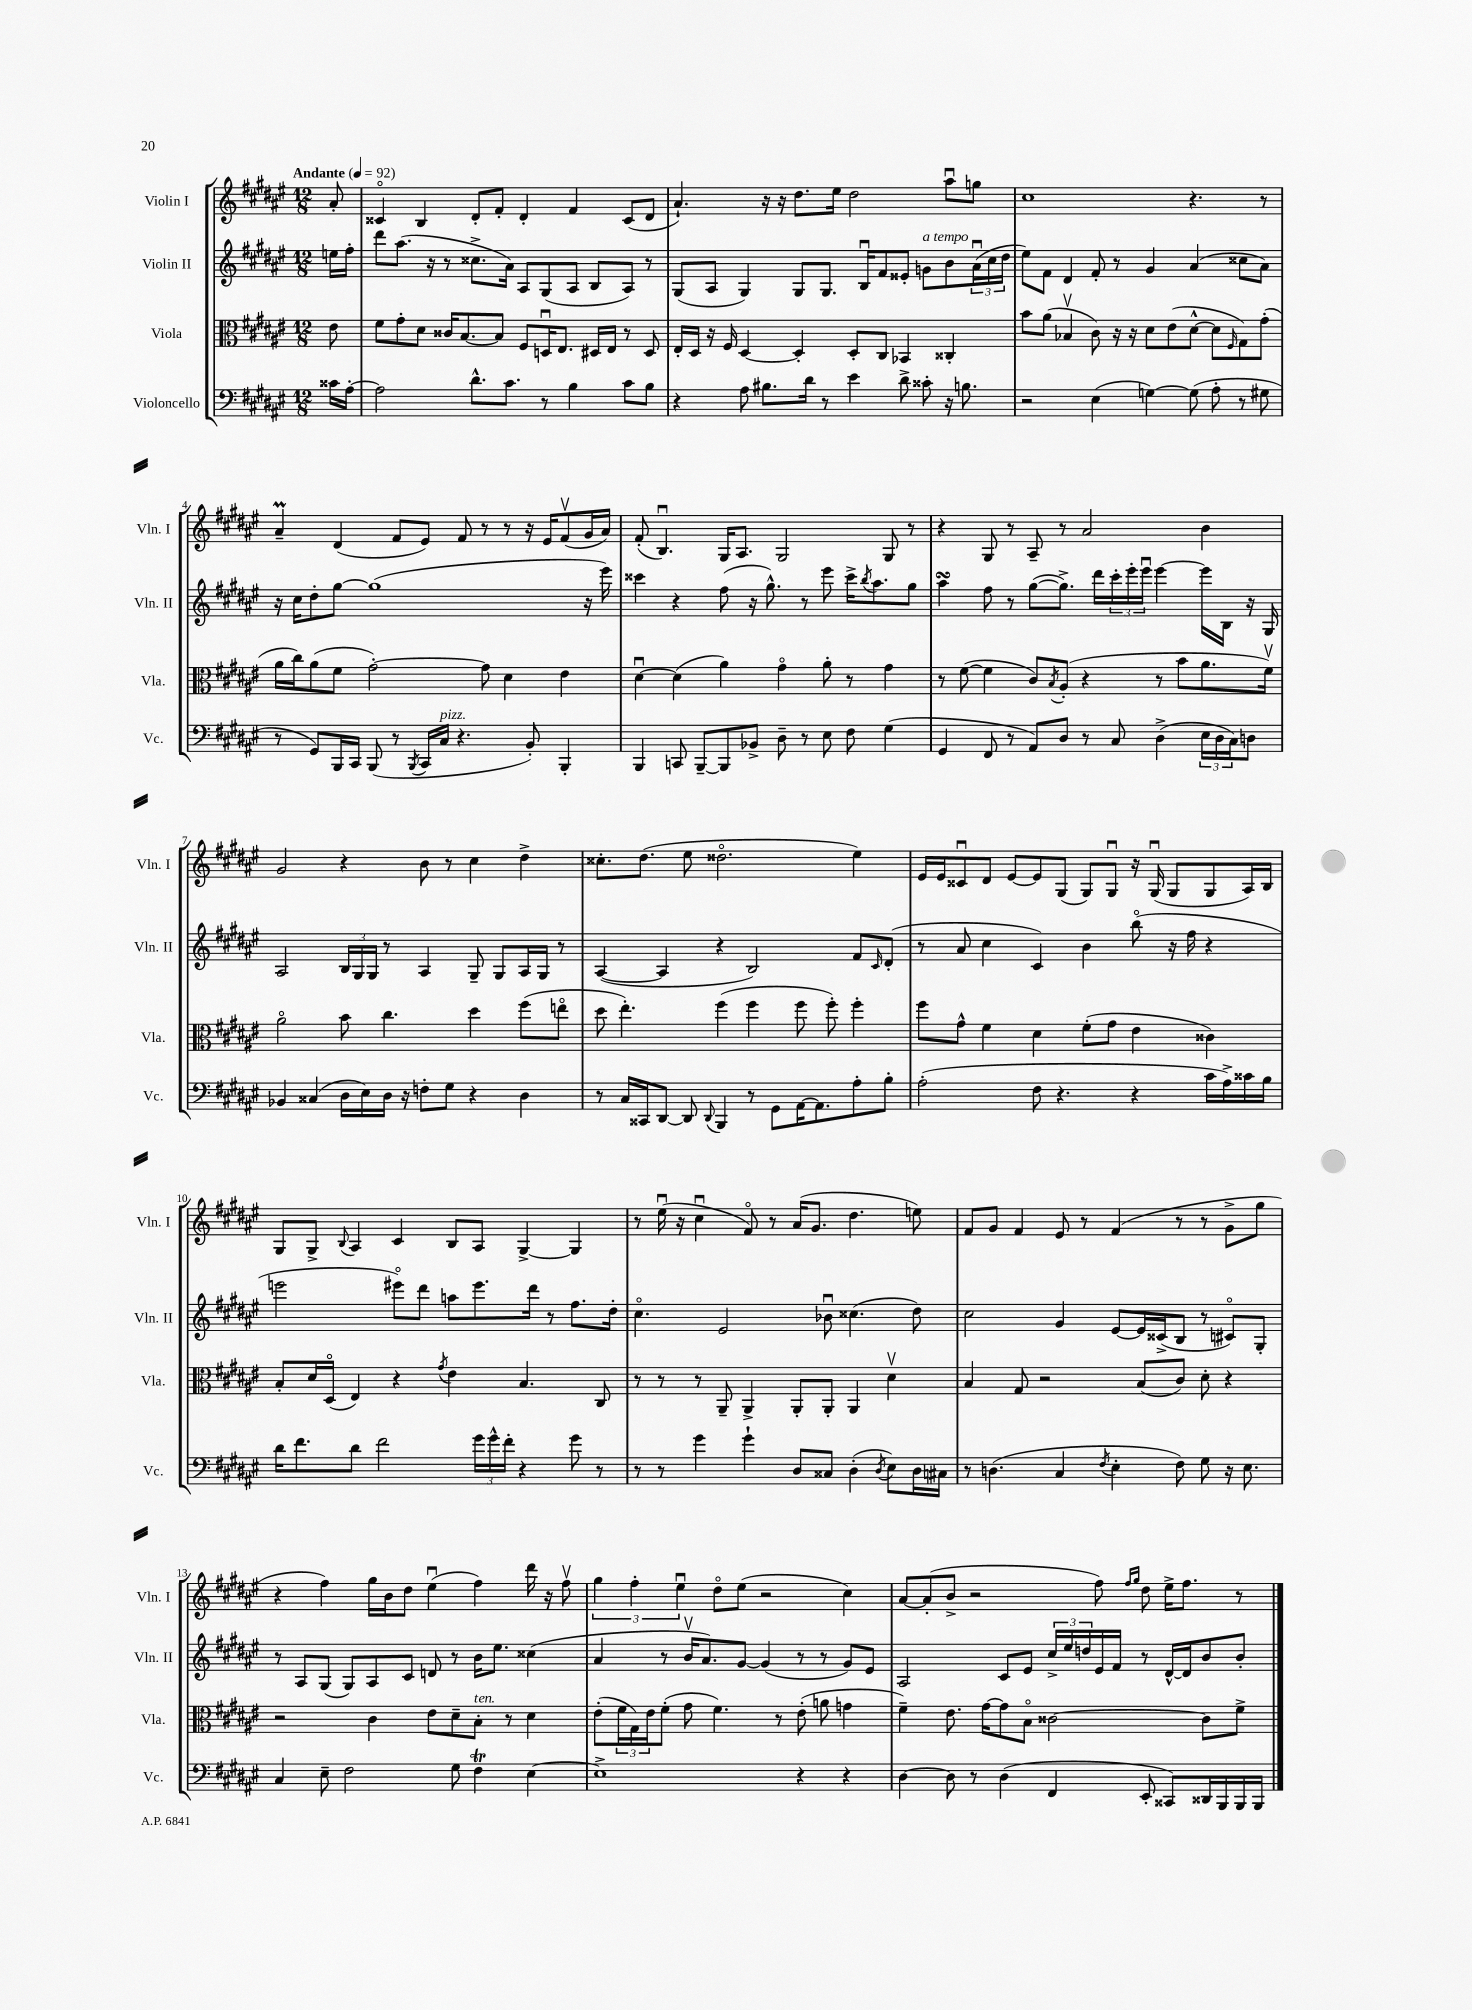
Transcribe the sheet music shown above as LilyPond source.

<<
\new StaffGroup <<
\new Staff = "s0" \with { instrumentName = "Violin I" shortInstrumentName = "Vln. I" } {
    \clef treble \key fis \major \numericTimeSignature \time 12/8 \partial 8 \tempo "Andante" 4 = 92
    ais'8-. |
    cisis'4\flageolet b4 dis'8-. fis'8-. dis'4-. fis'4 cisis'8( dis'8 |
    ais'4.-!) r16 r16 dis''8. eis''16 dis''2 ais''8\downbow g''8 |
    cis''1 r4. r8 |
    ais'4--\prall dis'4( fis'8 eis'8) fis'8 r8 r8 r16 eis'16 fis'8\upbow( gis'16 ais'16) |
    fis'8-.( b4.\downbow) gis16 ais8. gis2 gis8 r8 |
    r4 gis8 r8 ais8-- r8 ais'2 b'4 |
    gis'2 r4 b'8 r8 cis''4 dis''4-> |
    cisis''8.-. dis''8.( eis''8 disis''2.\flageolet eis''4) |
    eis'16 eis'16 cisis'8\downbow dis'8 eis'8~ eis'8 gis8( gis8) gis8\downbow r16 gis16\downbow( gis8 gis8 ais16) b16 |
    gis8 gis8-> \appoggiatura { b8 } ais4 cis'4 b8 ais8 gis4~-> gis4 |
    r8 eis''16\downbow( r16 cis''4\downbow fis'8\flageolet) r8 ais'16( gis'8. dis''4. e''8) |
    fis'8 gis'8 fis'4 eis'8 r8 fis'4( r8 r8 gis'8-> gis''8 |
    r4 fis''4) gis''16 b'16 dis''8 eis''4\downbow( fis''4) dis'''16 r16 fis''8\upbow |
    \tuplet 3/2 { gis''4 fis''4-. eis''4\downbow } dis''8\flageolet eis''8( r2 cis''4) |
    ais'8~ ais'8-.( b'8-> r2 fis''8) \grace { fis''16 gis''16 } dis''8 eis''16-> fis''8. r8 \bar "|." |
}
\new Staff = "s1" \with { instrumentName = "Violin II" shortInstrumentName = "Vln. II" } {
    \clef treble \key fis \major \numericTimeSignature \time 12/8 \partial 8
    e''16 fis''16-. |
    dis'''8 ais''8.( r16 r8 cisis''8.-> ais'16) ais8 gis8( ais8 b8 ais8) r8 |
    gis8( ais8 gis4) gis8 gis8. b16\downbow fis'8 eisis'8-. g'8^\markup { \italic "a tempo" } b'8 \tuplet 3/2 { ais'16\downbow( cis''16 dis''16 } |
    eis''8) fis'8 dis'4 fis'8-. r8 gis'4 ais'4( cisis''8 ais'8) |
    r16 cis''16 dis''8-. gis''8~ gis''1( r16 eis'''16) |
    cisis'''4 r4 fis''8( r16 gis''8.-^) r8 eis'''8 cisis'''16-> \acciaccatura { b''8 } ais''8. gis''8 |
    ais''4\turn fis''8 r8 gis''8~( gis''8.->) dis'''16 \tuplet 3/2 { cis'''16-. eis'''16-. eis'''16\downbow } eis'''4~ eis'''16 b16 r16 gis16 |
    ais2 \tuplet 3/2 { b16 gis16 gis16 } r8 ais4 gis8-- gis8 ais16 gis16 r8 |
    ais4~( ais4 r4 b2) fis'8 \grace { cis'16 } dis'8-.( |
    r8 ais'8 cis''4 cis'4) b'4 b''8\flageolet( r16 fis''16 r4 |
    e'''2 eis'''8\flageolet) dis'''8 a''8 eis'''8. dis'''16 r8 fis''8. dis''16-. |
    cis''4.\flageolet eis'2 bes'8\downbow cisis''4.( dis''8) |
    cis''2 gis'4 eis'8~ eis'16 cisis'16->( b8 r8 cis'8\flageolet) gis8-. |
    r8 ais8 gis8( gis8) ais8 cis'8 d'8 r8 b'16 eis''8. cisis''4( |
    ais'4 r8 b'16\upbow ais'8.) gis'8~ gis'4( r8 r8 gis'8) eis'8 |
    ais2 cis'8 eis'8 \tuplet 3/2 { cis''16-> eis''16 d''16 } eis'16 fis'16 r8 dis'16~-^ dis'16 b'8 b'8-. \bar "|." |
}
\new Staff = "s2" \with { instrumentName = "Viola" shortInstrumentName = "Vla." } {
    \clef alto \key fis \major \numericTimeSignature \time 12/8 \partial 8
    eis'8 |
    fis'8 gis'8-. dis'8 cisis'16 b8.~ b8 fis8 d16\downbow eis8. dis16 eis16 r8 dis8 |
    eis16-. dis16 r16 fis16 dis4~ dis4-. dis8-. cis8 bes,4 cisis4-. |
    b'8 ais'8( bes4\upbow cis'8) r16 r16 dis'8 eis'8( dis'8~-^ dis'8 \grace { fis16 } gis8) gis'8-.( |
    ais'16 cis''16) ais'8( fis'8 gis'2~-.) gis'8 dis'4 eis'4 |
    dis'4~\downbow dis'4( ais'4) gis'4\flageolet ais'8-. r8 gis'4 |
    r8 fis'8~( fis'4 cis'8) \acciaccatura { b8 } ais8-.( r4 r8 b'8 ais'8. fis'16\upbow) |
    ais'2\flageolet b'8 cis''4. dis''4 fis''8( e''8\flageolet |
    dis''8 eis''4.-.) fis''4( fis''4 fis''8 fis''8-.) fis''4-. |
    fis''8 gis'8-^ fis'4 dis'4 fis'8-.( gis'8 eis'4 cisis'4) |
    b8-. dis'16 dis16\flageolet( eis4) r4 \acciaccatura { gis'8 } eis'4 b4. cis8 |
    r8 r8 r8 ais,8-- ais,4-> ais,8-. ais,8-. ais,4 dis'4\upbow |
    b4 gis8 r2 b8( cis'8) dis'8-. r4 |
    r2 cis'4 eis'8 dis'8-- b8-.^\markup { \italic "ten." } r8 dis'4 |
    eis'8-.( \tuplet 3/2 { fis'16 gis16) eis'16 } fis'8-.( gis'8 fis'4.) r8 eis'8-.( a'8 g'4 |
    fis'4--) eis'8. gis'16~ gis'8 b8\flageolet cisis'2~ cisis'8 fis'8-> \bar "|." |
}
\new Staff = "s3" \with { instrumentName = "Violoncello" shortInstrumentName = "Vc." } {
    \clef bass \key fis \major \numericTimeSignature \time 12/8 \partial 8
    cisis'16 ais16~-. |
    ais2 dis'8.-^ cis'8. r8 b4 cis'8 b8 |
    r4 ais8 bis8. dis'16 r8 eis'4 dis'8-> cisis'8-. r16 b8. |
    r2 eis4( g4~) g8( ais8-. r8 gis8 |
    r8 gis,8) b,,16 cis,16 b,,8( r8 \acciaccatura { b,,8 } cis,16 cis16^\markup { \italic "pizz." } r4. b,8-.) b,,4-. |
    b,,4 c,8 b,,8~-- b,,8 bes,8-> dis8-- r8 eis8 fis8 gis4( |
    gis,4 fis,8 r8 ais,8) dis8 r8 cis8 dis4->( \tuplet 3/2 { eis16 dis16 cis16) } d8 |
    bes,4 cisis4( dis16 eis16) dis16 r16 f8-. gis8 r4 dis4 |
    r8 cis16 cisis,16 dis,8~ dis,8 \appoggiatura { dis,8 } b,,4 r8 gis,8 ais,16~ ais,8. ais8-. b8-. |
    ais2-.( fis8 r4. r4 cis'16 ais16->) cisis'16 b16 |
    dis'16 fis'8. dis'8 fis'2 \tuplet 3/2 { gis'16 gis'16-^ fis'16-. } r4 gis'8 r8 |
    r8 r8 gis'4 gis'4-! dis8 cisis8 dis4-.( \acciaccatura { dis8 } eis8) dis16 cis16 |
    r8 d4.( cis4 \acciaccatura { fis8 } eis4-. fis8) gis8 r16 eis8. |
    cis4 eis8-- fis2 gis8 fis4\trill eis4~ |
    eis1-> r4 r4 |
    dis4~ dis8 r8 dis4( fis,4 eis,8-. cisis,8) disis,16 b,,16 b,,16 b,,16 \bar "|." |
}
>>
>>
